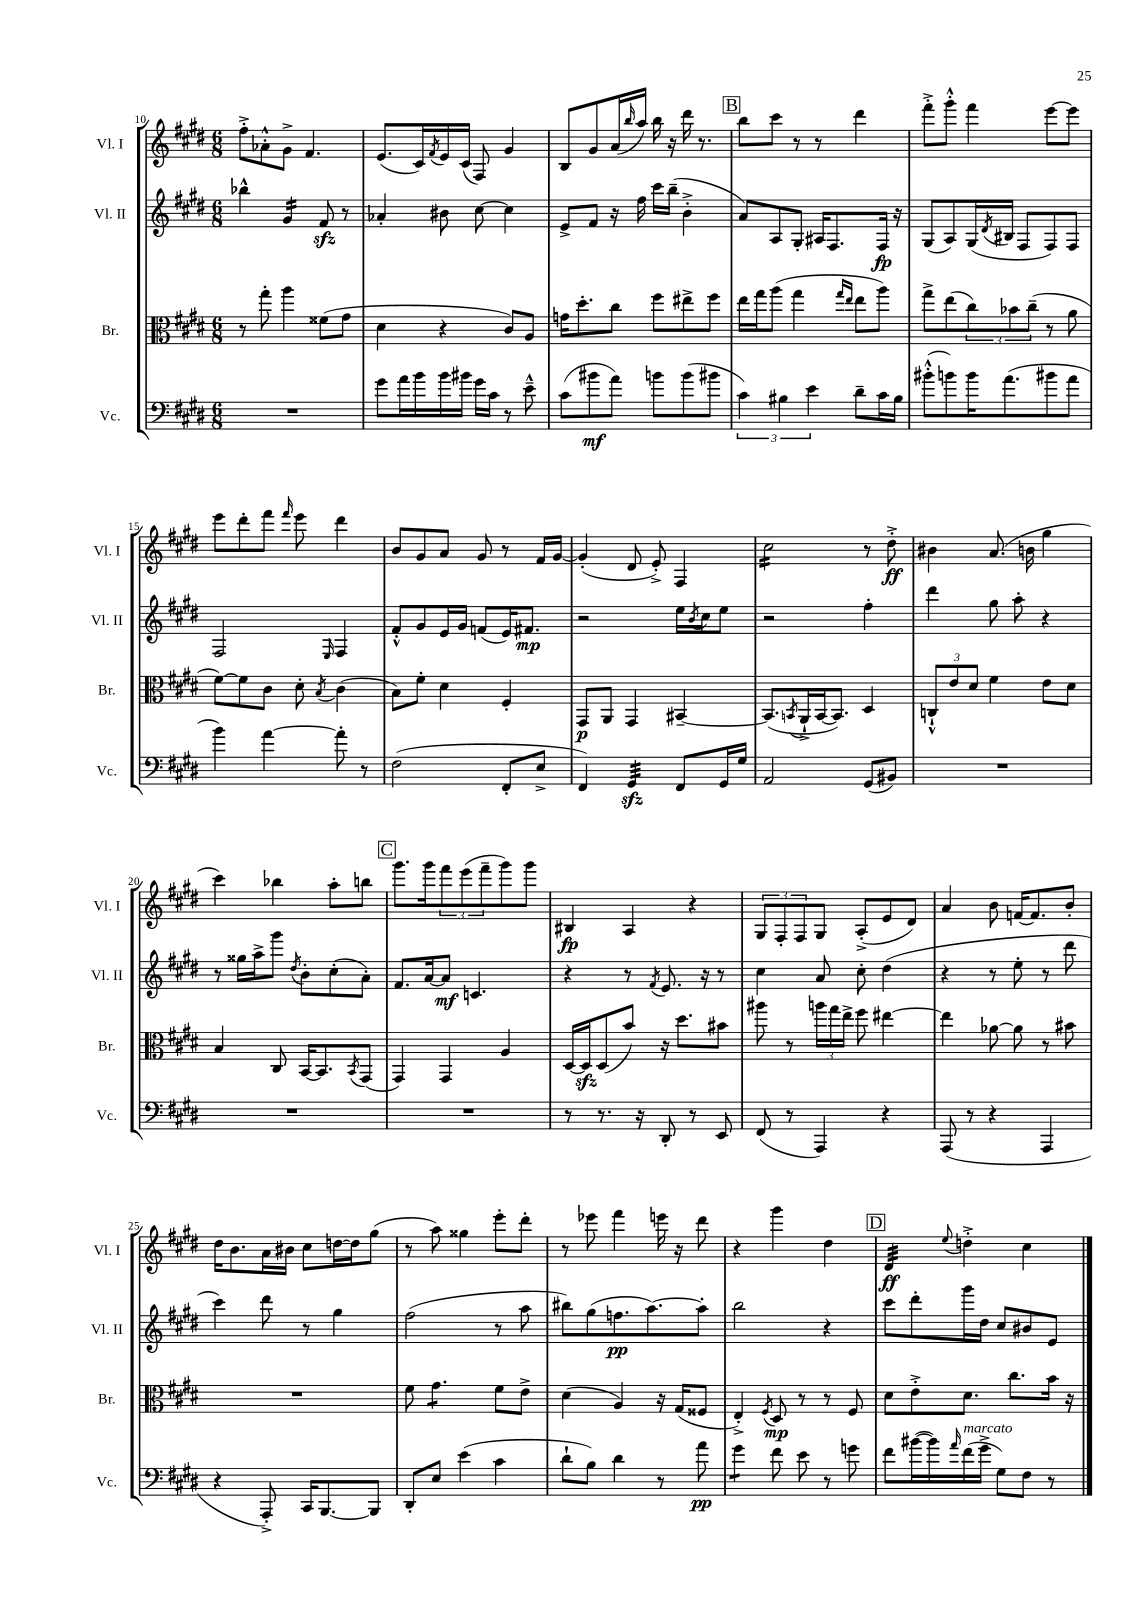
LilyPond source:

<<
\new StaffGroup <<
\new Staff = "s0" \with { instrumentName = "Vl. I" shortInstrumentName = "Vl. I" } {
    \clef treble \key e \major \numericTimeSignature \time 6/8
    fis''8-.-> aes'8-.-^ gis'8-> fis'4. |
    e'8.( cis'16) \acciaccatura { fis'8 } e'16 cis'16( fis8) gis'4 |
    b8 gis'8 a'16( \grace { b''16 } a''16) b''16 r16 dis'''16 r8. |
    \mark \markup { \box "B" } b''8 cis'''8 r8 r8 dis'''4 |
    fis'''8-.-> gis'''8-.-^ fis'''4 e'''8~ e'''8 |
    e'''8 dis'''8-. fis'''8 \grace { fis'''16 } e'''8 dis'''4 |
    b'8 gis'8 a'8 gis'8 r8 fis'16 gis'16~ |
    gis'4-.( dis'8 e'8-.->) fis4 |
    cis''2:16 r8 dis''8-.->\ff |
    bis'4 a'8.( b'16 gis''4 |
    cis'''4) bes''4 a''8-. b''8 |
    \mark \markup { \box "C" } gis'''8. gis'''16 \tuplet 3/2 { fis'''8 e'''8( fis'''8-- } gis'''8) gis'''8 |
    bis4\fp a4 r4 |
    \tuplet 3/2 { gis8 fis8-. fis8 } gis8 a8-.->( e'8 dis'8) |
    a'4 b'8 f'16~ f'8. b'8-. |
    dis''16 b'8. a'16 bis'16 cis''8 d''16~ d''16 gis''8( |
    r8 a''8) gisis''4 e'''8-. dis'''8-. |
    r8 ees'''8 fis'''4 e'''16 r16 dis'''8 |
    r4 gis'''4 dis''4 |
    \mark \markup { \box "D" } dis'4:32\ff \appoggiatura { e''8 } d''4-.-> cis''4 \bar "|." |
}
\new Staff = "s1" \with { instrumentName = "Vl. II" shortInstrumentName = "Vl. II" } {
    \clef treble \key e \major \numericTimeSignature \time 6/8
    bes''4-^ gis'4:16 fis'8\sfz r8 |
    aes'4-. bis'8 cis''8~ cis''4 |
    e'8-> fis'8 r16 fis''16 cis'''16 b''16--( b'4-.-> |
    \mark \markup { \box "B" } a'8) a8 gis8-. ais16 fis8. fis16\fp r16 |
    gis8( a8) gis16( \acciaccatura { dis'8 } bis16 fis8 fis8) fis8 |
    fis2 \grace { e16 } fis4 |
    fis'8-.-^ gis'8 e'16 gis'16 f'8( e'16) fis'8.\mp |
    r2 e''16 \acciaccatura { b'8 } cis''16 e''8 |
    r2 fis''4-. |
    dis'''4 gis''8 a''8-. r4 |
    r8 gisis''16 a''16-> gis'''8 \acciaccatura { dis''8 } b'8-. cis''8-.( a'8-.) |
    \mark \markup { \box "C" } fis'8. a'16~ a'8\mf c'4. |
    r4 r8 \acciaccatura { fis'8 } e'8. r16 r8 |
    cis''4 a'8 cis''8-. dis''4( |
    r4 r8 e''8-. r8 dis'''8 |
    cis'''4) dis'''8 r8 gis''4 |
    fis''2( r8 a''8 |
    bis''8) gis''8( f''8.\pp a''8.~) a''8-. |
    b''2 r4 |
    \mark \markup { \box "D" } cis'''8 dis'''8-. gis'''16 dis''16 cis''8 bis'8 e'8 \bar "|." |
}
\new Staff = "s2" \with { instrumentName = "Br." shortInstrumentName = "Br." } {
    \clef alto \key e \major \numericTimeSignature \time 6/8
    r8 gis''8-. a''4 fisis'8( gis'8 |
    dis'4 r4 cis'8) a8 |
    g'16 dis''8.-. cis''8 fis''8 eis''8-> fis''8 |
    \mark \markup { \box "B" } e''16 gis''16 a''8( gis''4 \grace { gis''16 e''16 } e''8 a''8) |
    gis''8-> e''8( \tuplet 3/2 { cis''8) bes'8 cis''8--( } r8 a'8 |
    fis'8~) fis'8 cis'8 dis'8-. \acciaccatura { b8 } cis'4( |
    b8) fis'8-. dis'4 fis4-. |
    gis,8\p a,8 gis,4 bis,4~-- |
    bis,8.( \acciaccatura { b,8 } a,16-!-> b,16~ b,8.) dis4 |
    \tuplet 3/2 { c8-!-^ e'8 dis'8 } fis'4 e'8 dis'8 |
    b4 cis8 b,16~ b,8. \acciaccatura { b,8 } gis,8( |
    \mark \markup { \box "C" } gis,4) gis,4 a4 |
    dis16~ dis16\sfz dis8( b'8) r16 dis''8. bis'8 |
    ais''8 r8 \tuplet 3/2 { a''16 gis''16 e''16-> } fis''8 eis''4~ |
    eis''4 aes'8~ aes'8 r8 bis'8 |
    R2. |
    fis'8 gis'4.:8 fis'8 e'8-> |
    dis'4( a4) r16 gis16( fisis8 |
    e4-.->) \acciaccatura { fis8 } dis8\mp r8 r8 fis8 |
    \mark \markup { \box "D" } dis'8 e'8-.-> dis'8. cis''8. b'16 r16 \bar "|." |
}
\new Staff = "s3" \with { instrumentName = "Vc." shortInstrumentName = "Vc." } {
    \clef bass \key e \major \numericTimeSignature \time 6/8
    R2. |
    gis'8 a'16 b'16 b'16 bis'16 gis'16 cis'16 r8 e'8---^ |
    cis'8( bis'8\mf a'8) b'8 b'8( bis'8 |
    \mark \markup { \box "B" } \tuplet 3/2 { cis'4) bis4 e'4 } dis'8-- cis'16 bis16 |
    bis'8-.-^( b'8) b'16 a'8.( bis'8 a'8 |
    b'4) a'4~ a'8-. r8 |
    fis2( fis,8-. e8-> |
    fis,4) gis,4:32\sfz fis,8 gis,16 gis16 |
    a,2 gis,8( bis,8) |
    R2. |
    R2. |
    \mark \markup { \box "C" } R2. |
    r8 r8. r16 dis,8-. r8 e,8 |
    fis,8( r8 a,,4) r4 |
    a,,8( r8 r4 a,,4 |
    r4 a,,8-.->) cis,16 b,,8.~ b,,8 |
    dis,8-. e8 e'4( cis'4 |
    dis'8-! b8) dis'4 r8 a'8\pp |
    gis'4:8 fis'8 e'8 r8 g'8 |
    \mark \markup { \box "D" } fis'8 bis'16~( bis'16) \grace { a'16 } fis'16^\markup { \italic "marcato" }( gis'16-> gis8) fis8 r8 \bar "|." |
}
>>
>>
\layout { \context { \Score currentBarNumber = #10 } }
